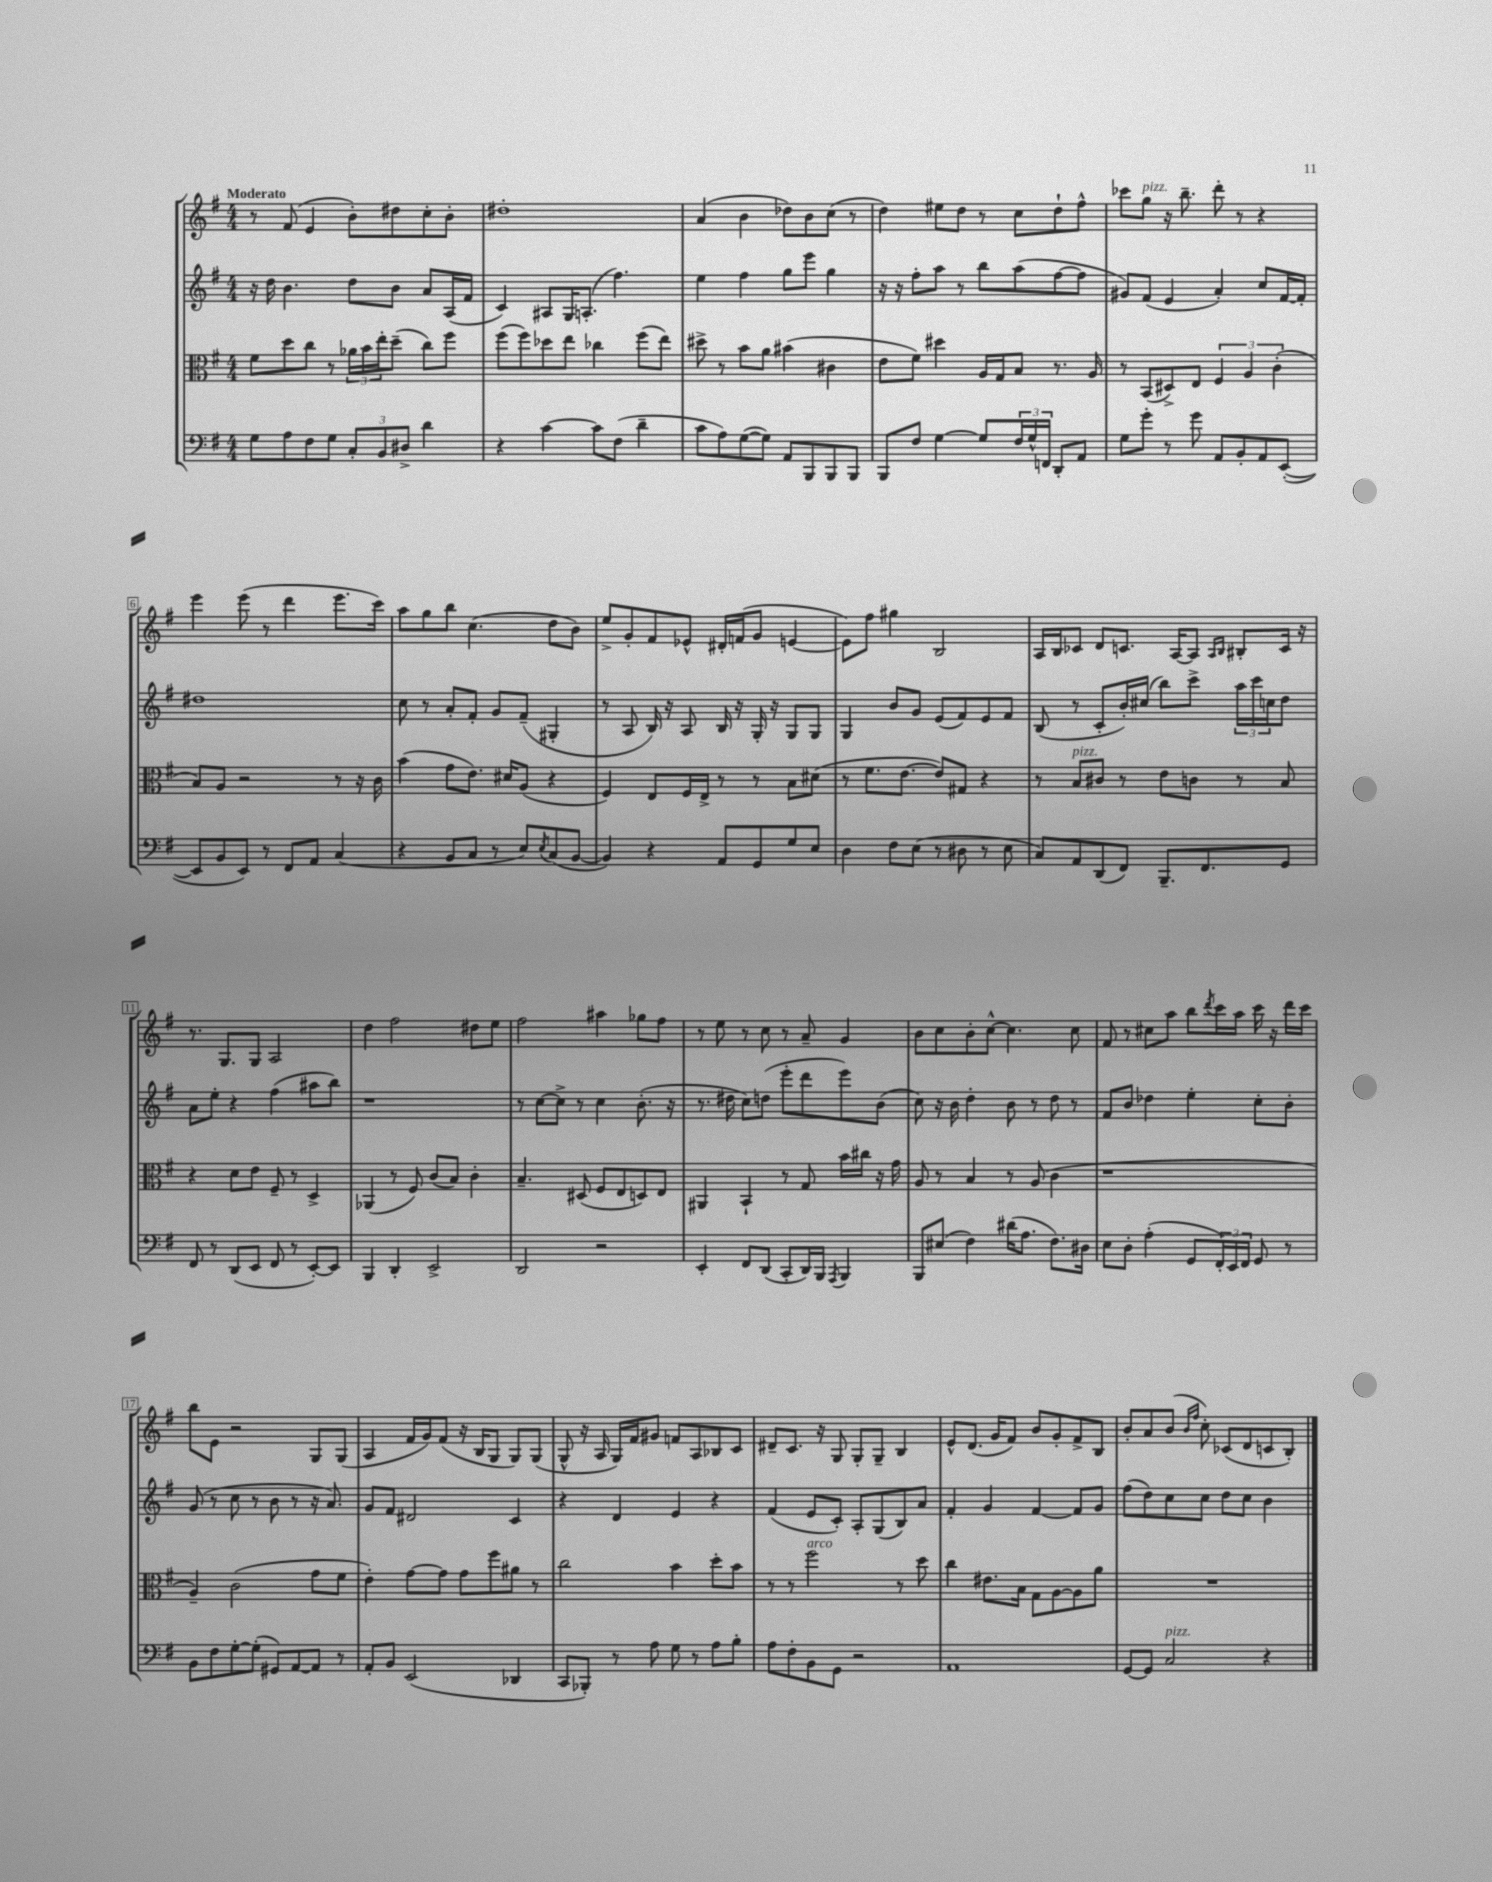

**kern	**kern	**kern	**kern
*staff4	*staff3	*staff2	*staff1
*clefF4	*clefC3	*clefG2	*clefG2
*k[f#]	*k[f#]	*k[f#]	*k[f#]
*M4/4	*M4/4	*M4/4	*M4/4
8G	8f#	16r	8r
.	.	16dd	.
8A	8dd	4.b	(8f#
8F#	8cc	.	4e
8G	8r	.	.
12C'	24a-	8dd	8b')
.	24b	.	.
12BB	24ee'	.	.
.	(8dd~	8b	8dd#
12D#^	.	.	.
4d	8cc)	8a	8cc'
.	8ff#	(16A	8b'
.	.	16f#	.
=	=	=	=
4r	(8ff#	4c)	1dd#'
.	8ff#)	.	.
[4c	8dd-	8A#	.
.	8ee	16G	.
.	.	(8.A'	.
8c]	4cc-	.	.
(8F#	.	4.ff#)	.
4d~	(8ff#	.	.
.	8ee)	.	.
=	=	=	=
8c	8dd#^	4ee	(4a
8A)	8r	.	.
([8G	8b	4ff#	4b
8G])	8a	.	.
8AA	(4b#	8gg	8dd-)
8BBB	.	8eee	8b
8BBB	4c#	4gg	(8cc
8BBB	.	.	8r
=	=	=	=
8BBB	8e	16r	4dd)
.	.	16r	.
8F#	8f#)	8ff#'	.
[4G	4dd#	8aa	8ee#
.	.	8r	8dd
8G]	16A	8bb	8r
.	16G	.	.
24F#	8B	(8aa	8cc
24G^^	.	.	.
24FF	.	.	.
8DD'	8.r	[8ff#	8dd`
8AA	.	8ff#]	8ff#^^
.	16A	.	.
=	=	=	=
8G	8r	8g#)	8ccc-
8g'	(8BB	(8f#	8gg
8r	8D#^)	4e	16r
.	.	.	8.bb~
8g	8E	.	.
8AA	6F#	4a')	8ddd'
8BB'	.	.	8r
.	6A	.	.
8AA	.	8cc	4r
.	(6c'	.	.
([8EE'	.	[16f#	.
.	.	16f#']	.
=	=	=	=
8EE]	8B)	1dd#	4eee
8BB	8A	.	.
8EE)	2r	.	(8eee
8r	.	.	8r
8FF#	.	.	4ddd
8AA	.	.	.
(4C	8r	.	8.eee
.	16r	.	.
.	16c	.	16ccc)
=	=	=	=
4r	(4b	8cc	8aa
.	.	8r	8gg
8BB	8g	8a'	8bb
8C	8.e)	8f#'	(4.cc
8r	.	8g	.
.	16d#	.	.
8E)	(8A	(8f#~	.
8qE	.	.	.
(8C	4r	4G#'	8dd
[8BB	.	.	8b)
=	=	=	=
4BB])	4F#)	8r	8ee^
.	.	8A	8g'
4r	8E	16B)	8f#
.	.	16r	.
.	16F#	8A	8e-^^
.	16E^	.	.
8AA	8r	16B	16d#'
.	.	16r	(16f
8GG	8r	16G'	8g
.	.	16r	.
8G	8B	8G	[4e
8E	(8d#	8G	.
=	=	=	=
4D	8r	4G	8e])
.	8.f#	.	8ff#
8F#	.	8b	4gg#
.	[8.e	.	.
(8E	.	8g	.
8r	8e])	(8e	2B
8D#	8G#	8f#)	.
8r	4r	8e	.
8E	.	8f#	.
=	=	=	=
8C)	8r	(8B	16A
.	.	.	16B
8AA	8B	8r	8c-
(8DD	8c#	8c'	8d
8FF#)	8r	16b')	8.c
.	.	(16cc#	.
8.BBB~	8e	8bb)	.
.	.	.	[16A
.	8c	8ccc^	8A]
8.FF#	.	.	.
.	.	.	16qqA
.	.	.	16qqB
.	8r	24aa	8B#'
.	.	24ccc	.
.	.	24cc	.
8GG	8B	8dd	16c
.	.	.	16r
=	=	=	=
8FF#	4r	8a	8.r
8r	.	8ee'	.
.	.	.	8.G
(8DD	8d	4r	.
8EE	8e	.	8G
8FF#	8F#~	(4ff#	2A
8r	8r	.	.
[8EE')	4D^	8aa#	.
8EE]	.	8bb)	.
=	=	=	=
4BBB	(4AA-	1r	4dd
4DD'	8r	.	2ff#
.	8F#)	.	.
2EE^	(8c	.	.
.	8B)	.	.
.	4c'	.	8dd#
.	.	.	8ee
=	=	=	=
2DD	4.B~	8r	2ff#
.	.	[8cc	.
.	.	8cc^]	.
.	(8D#	8r	.
2r	8F#	4cc	4aa#
.	8E	.	.
.	8D)	(8.b'	8gg-
.	8E	.	8ff#
.	.	16r	.
=	=	=	=
4EE'	4AA#	8.r	8r
.	.	.	8ee
.	.	16dd#	.
8FF#	4BB`	8cc)	8r
(8DD	.	(8dd	8cc
8CC'	8r	8eee'	8r
16DD)	8G	8ddd	8a~
16BBB	.	.	.
8qAAA	.	.	.
4BBB	16b	8eee)	4g
.	16cc#	.	.
.	16r	(8b	.
.	16g	.	.
=	=	=	=
8BBB	8A	8cc)	8b
(8E#	8r	16r	8cc
.	.	16b	.
4F#)	4B	4dd'	8b'
.	.	.	[8cc^^
(16d#	8r	8b	4.cc]
8.A	.	.	.
.	(8A	8r	.
8.F#)	4c	8dd	.
.	.	8r	8cc
16D#	.	.	.
=	=	=	=
8E	1r	8f#	8f#
8D'	.	8b	8r
(4A'	.	4dd-	8cc#
.	.	.	8aa
8GG	.	4ee'	8bb
.	.	.	8qddd
24FF#')	.	.	16ccc
24EE	.	.	.
.	.	.	16aa
24FF#	.	.	.
8GG	.	8cc'	16ccc
.	.	.	16r
8r	.	8b'	16ddd
.	.	.	16ccc
=	=	=	=
8BB	4A~)	(8g	8bb
8F#	.	8r	8e
[8G'	(2c	8cc	2r
(8G']	.	8r	.
8GG#)	.	8b	.
[8AA	.	8r	.
8AA]	8g	16r	8G
.	.	8.a)	.
8r	8f#	.	(8G
=	=	=	=
8AA'	4e')	8g	4A
8BB	.	8f#	.
(2EE	[8g	2d#	16f#
.	.	.	16g)
.	8g]	.	(8f#
.	8g	.	16r
.	.	.	16B
.	8ff#	.	8G
4DD-	8a#	4c	8G)
.	8r	.	(8G
=	=	=	=
8CC	2cc	4r	8G^^
8BBB-')	.	.	16r
.	.	.	16A
8r	.	4d	16G)
.	.	.	16f#
8A	.	.	8g#
8G	4b	4e	8f
8r	.	.	8A
8A	8dd'	4r	8B-
8B'	8b	.	8c
=	=	=	=
8A	8r	(4f#	8d#~
8F#'	8r	.	8.c
8BB	2ff#	8e	.
.	.	.	16r
8GG	.	8c')	8G
2r	.	8A'	8G'
.	.	(8G	8G~
.	8r	8B)	4B
.	8dd	8a	.
=	=	=	=
1AA	4cc	4f#'	8e^^
.	.	.	(8.d
.	8.e#	4g	.
.	.	.	16g
.	.	.	8f#)
.	16B	.	.
.	8G	[4f#	8b
.	[8A	.	8g'
.	8A]	8f#]	8f#^
.	8a	8g	8B
=	=	=	=
[8GG	1r	(8ff#	8b'
8GG]	.	8dd)	8a
2C	.	8cc	(8b
.	.	.	16qqb
.	.	.	16qqff#
.	.	8cc	8cc')
.	.	8dd	(8c-
.	.	8cc	8d
4r	.	4b	8c
.	.	.	8B')
==	==	==	==
*-	*-	*-	*-
